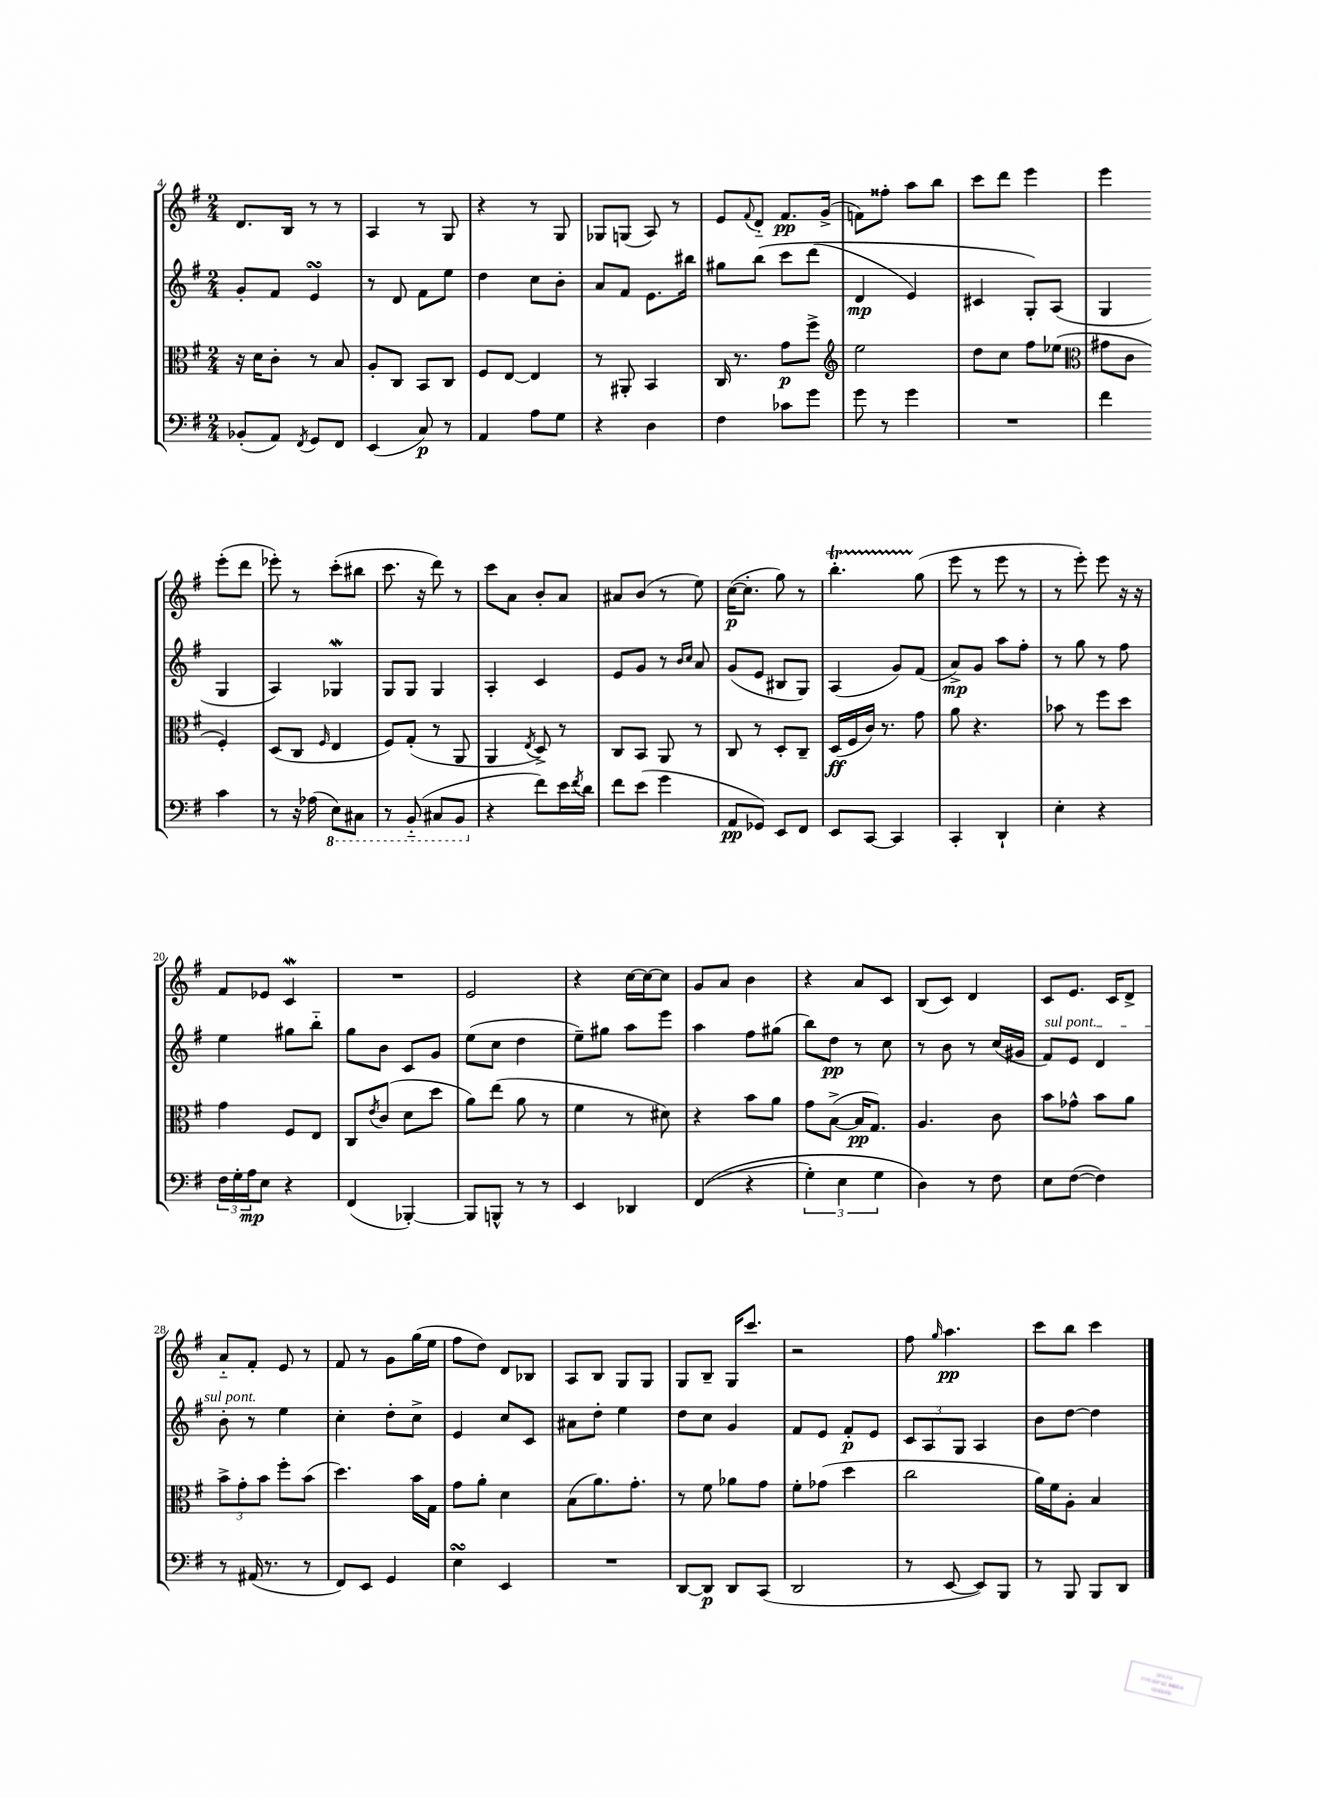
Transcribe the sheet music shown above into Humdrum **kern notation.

**kern	**kern	**kern	**kern
*staff4	*staff3	*staff2	*staff1
*clefF4	*clefC3	*clefG2	*clefG2
*k[f#]	*k[f#]	*k[f#]	*k[f#]
*M2/4	*M2/4	*M2/4	*M2/4
(8BB-'	16r	8g'	8.d
.	16d	.	.
8AA)	8c'	8f#	.
.	.	.	16B
8qFF#	.	.	.
8GG	8r	4e	8r
8FF#	8B	.	8r
=	=	=	=
(4EE	8A'	8r	4A
.	8C	8d	.
8C)	8BB	8f#	8r
8r	8C	8ee	8G
=	=	=	=
4AA	8F#	4dd	4r
.	[8E	.	.
8A	4E]	8cc	8r
8G	.	8b'	8G
=	=	=	=
4r	8r	8a	8G-
.	8AA#'	8f#	(8G
4D	4BB	8.e	8A)
.	.	.	8r
.	.	16bb#	.
=	=	=	=
4F#	16C	8gg#	8e
.	8.r	.	.
.	.	.	8qqf#
.	.	&(8bb	8d'~
8c-	8g	8ccc	8.f#
8g	8ff#^	(8ddd	.
.	.	.	(16g^
=	=	=	=
*	*clefG2	*	*
8g	2ee	4d	8f)
8r	.	.	8ff##'
4g	.	4e)	8aa
.	.	.	8bb
=	=	=	=
2r	8dd	4c#	8ccc
.	8cc	.	8ddd
.	8ff#	8G'&)	4eee
.	(8ee-	(8A	.
=	=	=	=
*	*clefC3	*	*
4f#	8g#	4G	4eee
.	8c	.	.
4c	4F#')	4G	(8eee'
.	.	.	8ddd
=	=	=	=
8r	(8D	4A)	8eee-')
16r	8C	.	8r
(16A-	.	.	.
.	16qqF#	.	.
8EE)	4E	4G-	(8ccc'
8CC#	.	.	8bb#
=	=	=	=
8r	8F#)	8G	8.ccc
(8BBB'~	(8G'	8G	.
.	.	.	16r
8CC#	8r	4G	8ddd)
8BBB	8AA	.	8r
=	=	=	=
4r	4AA	4A'	8ccc
.	.	.	8a
.	8qE	.	.
8f#)	8D^)	4c	8b'
16e	8r	.	8a
8qf#	.	.	.
16d	.	.	.
=	=	=	=
8f#	8C	8e	8a#
(8e	8BB	8g	(8b
4g	8AA	8r	8r
.	.	16qqb	.
.	.	16qqcc	.
.	8r	8a	8ee)
=	=	=	=
8AA	8C	(8g	([16cc
.	.	.	8.cc']
8GG-)	8r	8e	.
8EE	8D'	8B#	8gg)
8FF#	8C~	8G)	8r
=	=	=	=
8EE	(16D	(4A	4.bb'
.	16F#	.	.
[8CC	16c)	.	.
.	8.r	.	.
4CC]	.	8g)	.
.	8g	(8f#	(8gg
=	=	=	=
4CC'	8a	8a^)	8eee
.	4.r	8g	8r
4DD`	.	8aa	8eee
.	.	8ff#'	8r
=	=	=	=
4E'	8b-	8r	8r
.	8r	8gg	8eee')
4r	8ff#	8r	8eee
.	8dd	8ff#	16r
.	.	.	16r
=	=	=	=
24F#	4g	4ee	8f#
24G'	.	.	.
24A	.	.	.
8E	.	.	8e-
4r	8F#	8gg#	4c
.	8E	8bb'~	.
=	=	=	=
(4FF#	8C	8gg	2r
.	8qe	.	.
.	(8c	8b	.
[4BBB-')	8d	8c	.
.	8dd	8g	.
=	=	=	=
8BBB-]	8a)	(8ee	2e
8BBB^^	(8ee	8cc	.
8r	8a	4dd	.
8r	8r	.	.
=	=	=	=
4EE	4f#	8ee~)	4r
.	.	8gg#	.
4DD-	8r	8aa	[16cc
.	.	.	16cc_
.	8d#)	8eee	8cc]
=	=	=	=
&((4FF#	4r	4aa	8g
.	.	.	8a
4r	8b	8ff#	4b
.	8a	(8gg#	.
=	=	=	=
6G')	8g	8bb)	4r
.	([8B^	8dd	.
6E	.	.	.
.	16B]	8r	8a
.	8.G)	.	.
6G	.	.	.
.	.	8cc	8c
=	=	=	=
4D&)	4.A	8r	(8B
.	.	8b	8c)
8r	.	8r	4d
8F#	8c	(16cc	.
.	.	16g#	.
=	=	=	=
8E	8b	8f#)	8c
([8F#	8g-^^	8e	8.e
4F#])	8b	4d	.
.	.	.	16c
.	8a	.	8d^
=	=	=	=
8r	12b^	8b'	8a'~
.	12g'	.	.
(16AA#	.	8r	8f#'
.	12b	.	.
8.r	.	.	.
.	8ff#'	4ee	8e
8r	(8b	.	8r
=	=	=	=
8FF#)	4.dd)	4cc'	8f#
8EE	.	.	8r
4GG	.	8dd'	8g
.	16b	8cc^	(16gg
.	16G	.	16ee
=	=	=	=
4E	8g	4e	8ff#
.	8a'	.	8dd)
4EE	4d	8cc	8d
.	.	8c	8B-
=	=	=	=
2r	(8B	8a#	8A
.	8.a)	8dd'	8B
.	.	4ee	8G
.	8.g'	.	.
.	.	.	8G
=	=	=	=
[8DD	8r	8dd	8G
8DD]	8f#	8cc	8B~
8DD	8a-	4g	16G
.	.	.	8.ccc
(8CC	8g	.	.
=	=	=	=
2DD	8f#'	8f#	2r
.	(8g-	8e	.
.	4dd	8f#'	.
.	.	8e	.
=	=	=	=
8r	2cc	12c	8ff#
.	.	12A	.
.	.	.	16qqgg
[8EE	.	.	4.aa
.	.	12G	.
8EE])	.	4A	.
8BBB	.	.	.
=	=	=	=
8r	16a)	8b	8ccc
.	16f#	.	.
8BBB	8A'	[8dd	8bb
8BBB	4B	4dd]	4ccc
8DD	.	.	.
==	==	==	==
*-	*-	*-	*-
